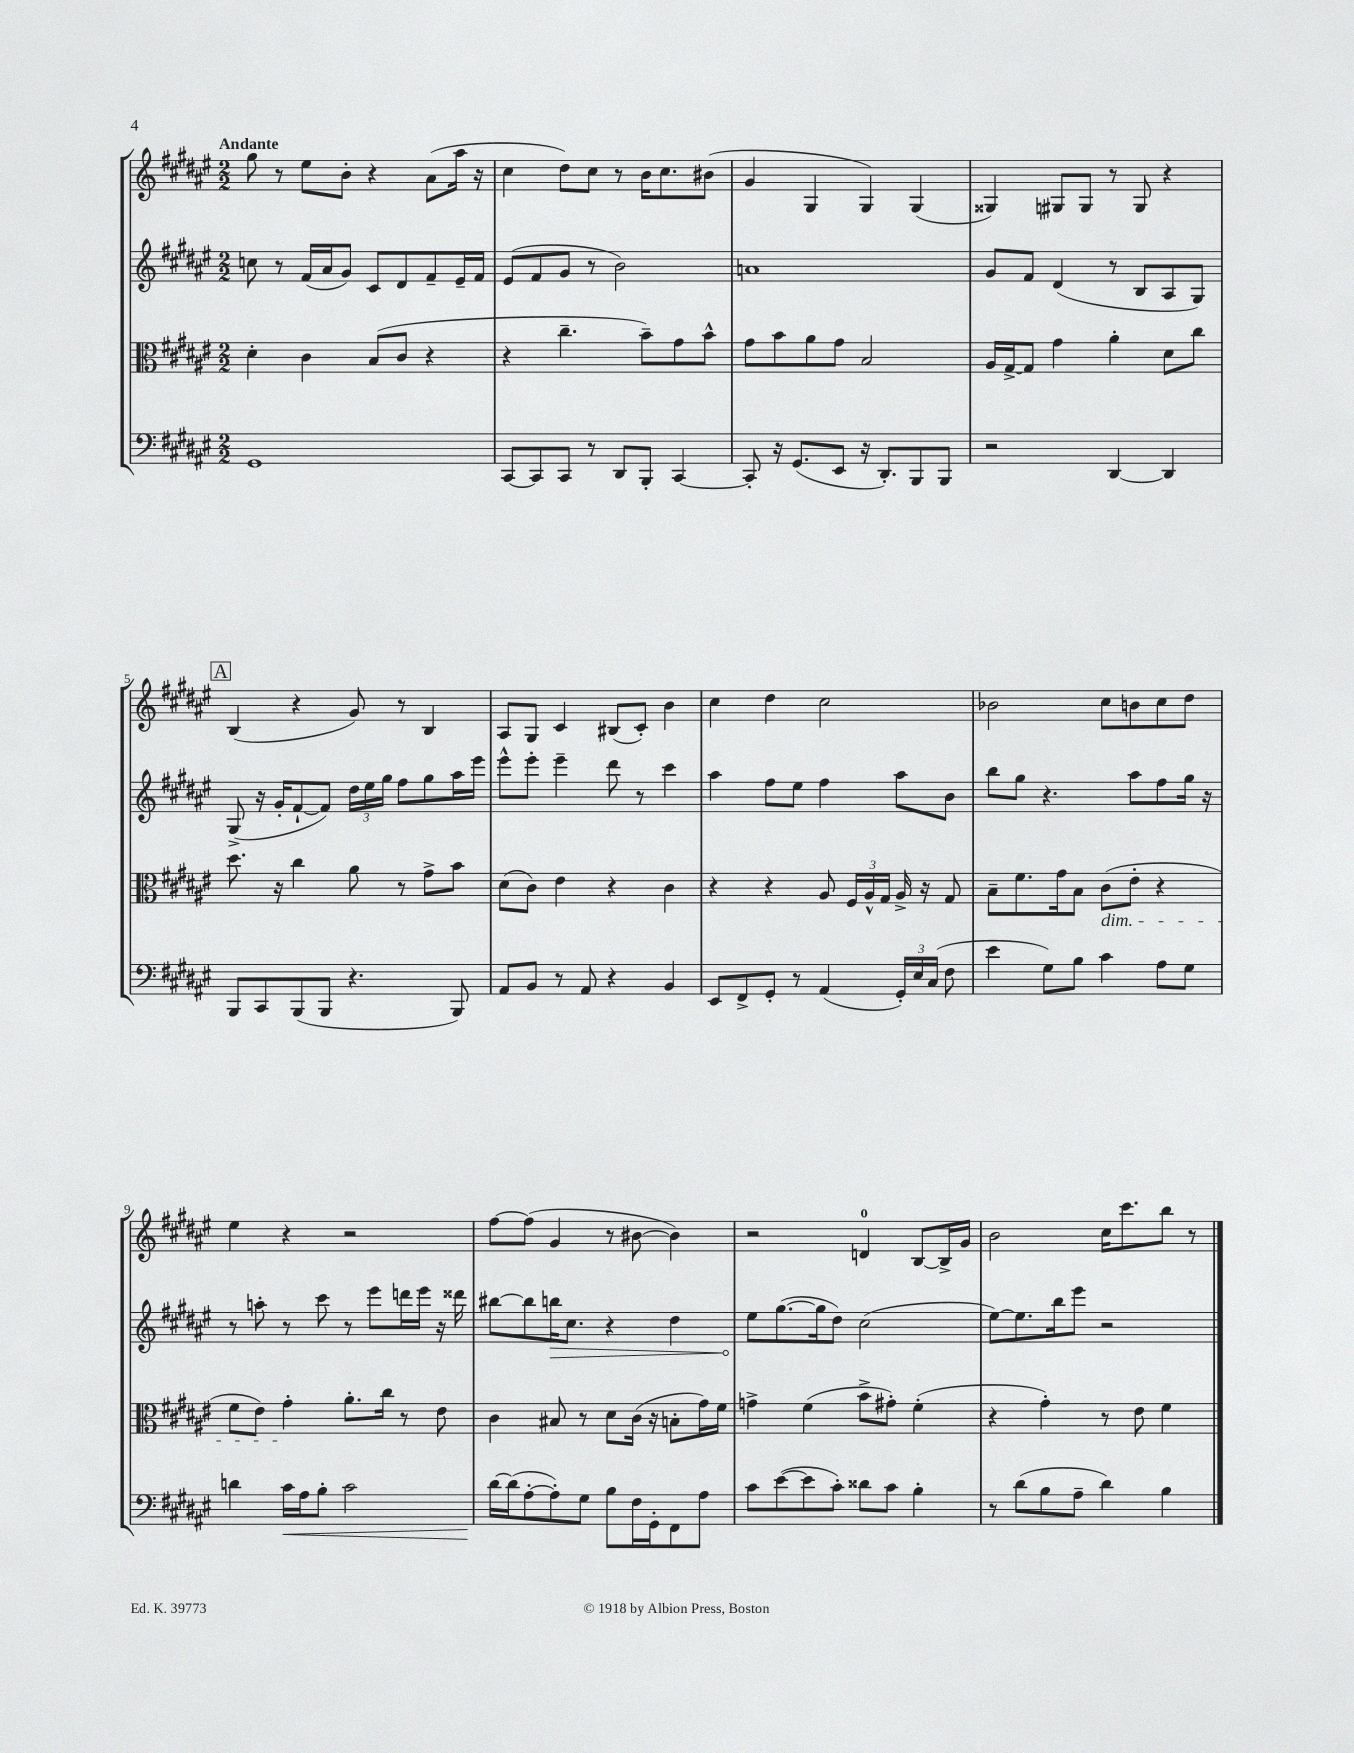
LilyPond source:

<<
\new StaffGroup <<
\new Staff = "s0" {
    \clef treble \key fis \major \numericTimeSignature \time 2/2 \tempo "Andante"
    \autoBeamOff gis''8 r8 eis''8[ b'8]-. r4 ais'8[( ais''16] r16 |
    cis''4 dis''8[) cis''8] r8 b'16[ cis''8. bis'8]( |
    gis'4 gis4 gis4) gis4( |
    gisis4) gis8[ gis8] r8 gis8 r4 |
    \mark \markup { \box "A" } b4( r4 gis'8) r8 b4 |
    ais8[ gis8] cis'4 bis8[( cis'8]-.) b'4 |
    cis''4 dis''4 cis''2 |
    bes'2 cis''8[ b'8 cis''8 dis''8] |
    eis''4 r4 r2 |
    fis''8[~ fis''8]( gis'4 r8 bis'8~ bis'4) |
    r2 d'4-0 b8[~ b16-> gis'16] |
    b'2 cis''16[ cis'''8. b''8] r8 \bar "|." |
}
\new Staff = "s1" {
    \clef treble \key fis \major \numericTimeSignature \time 2/2
    \autoBeamOff c''8 r8 fis'16[( ais'16 gis'8]) cis'8[ dis'8 fis'8-- eis'16-- fis'16] |
    eis'8[( fis'8 gis'8] r8 b'2) |
    a'1 |
    gis'8[ fis'8] dis'4( r8 b8[ ais8 gis8]) |
    \mark \markup { \box "A" } gis8->( r16 gis'16[-. fis'8~-! fis'8]) \tuplet 3/2 { dis''16[ eis''16 gis''16] } fis''8[ gis''8 ais''16 eis'''16] |
    eis'''8[-^ eis'''8]-. eis'''4-- dis'''8 r8 cis'''4 |
    ais''4 fis''8[ eis''8] fis''4 ais''8[ b'8] |
    b''8[ gis''8] r4. ais''8[ fis''8 gis''16] r16 |
    r8 a''8-. r8 cis'''8 r8 eis'''8[ d'''16 eis'''16] r16 disis'''16 |
    bis''8[~ bis''8 \once \override Hairpin.circled-tip = ##t b''16\> cis''8.] r4 dis''4 |
    eis''8[\! gis''8.~( gis''16 dis''8]) cis''2( |
    eis''8[~) eis''8. b''16 eis'''8] r2 \bar "|." |
}
\new Staff = "s2" {
    \clef alto \key fis \major \numericTimeSignature \time 2/2
    \autoBeamOff dis'4-. cis'4 b8[( cis'8] r4 |
    r4 cis''4.-- b'8[--) gis'8 b'8]-^ |
    gis'8[ b'8 ais'8 gis'8] b2 |
    ais16[ gis16~-> gis8] gis'4 ais'4-. dis'8[ cis''8] |
    \mark \markup { \box "A" } dis''8. r16 cis''4 ais'8 r8 gis'8[-> b'8] |
    dis'8[( cis'8]) eis'4 r4 cis'4 |
    r4 r4 ais8 \tuplet 3/2 { fis16[ ais16-^ gis16] } ais16-> r16 gis8 |
    b8[-- fis'8. gis'16 b8] cis'8[\dim( eis'8]-. r4 |
    fis'8[ eis'8]) gis'4-.\! ais'8.[-. cis''16] r8 eis'8 |
    cis'4 bis8 r8 dis'8[ cis'16]( r16 b8[-. gis'16) fis'16] |
    g'4-> fis'4( b'8[-> gis'8]-.) fis'4-.( |
    r4 gis'4-.) r8 eis'8 fis'4 \bar "|." |
}
\new Staff = "s3" {
    \clef bass \key fis \major \numericTimeSignature \time 2/2
    \autoBeamOff gis,1 |
    cis,8[~ cis,8 cis,8] r8 dis,8[ b,,8]-. cis,4~ |
    cis,8-. r16 gis,8.[( eis,8] r16 dis,8.[-.) b,,8 b,,8] |
    r2 dis,4~ dis,4 |
    \mark \markup { \box "A" } b,,8[ cis,8 b,,8( b,,8] r4. b,,8) |
    ais,8[ b,8] r8 ais,8 r4 b,4 |
    eis,8[ fis,8-> gis,8]-. r8 ais,4( \tuplet 3/2 { gis,16[-.) eis16 cis16]( } fis8 |
    eis'4 gis8[) b8] cis'4 ais8[ gis8] |
    d'4 cis'16[\< ais16 b8]-. cis'2 |
    dis'16[~\! dis'16( ais8~-. ais8-.) gis8] b8[ fis16 gis,16-. fis,8 ais8] |
    cis'8[ eis'8~( eis'8 cis'8]-.) disis'8[ cis'8] b4-. |
    r8 dis'8[( b8 ais8]-- dis'4) b4 \bar "|." |
}
>>
>>
